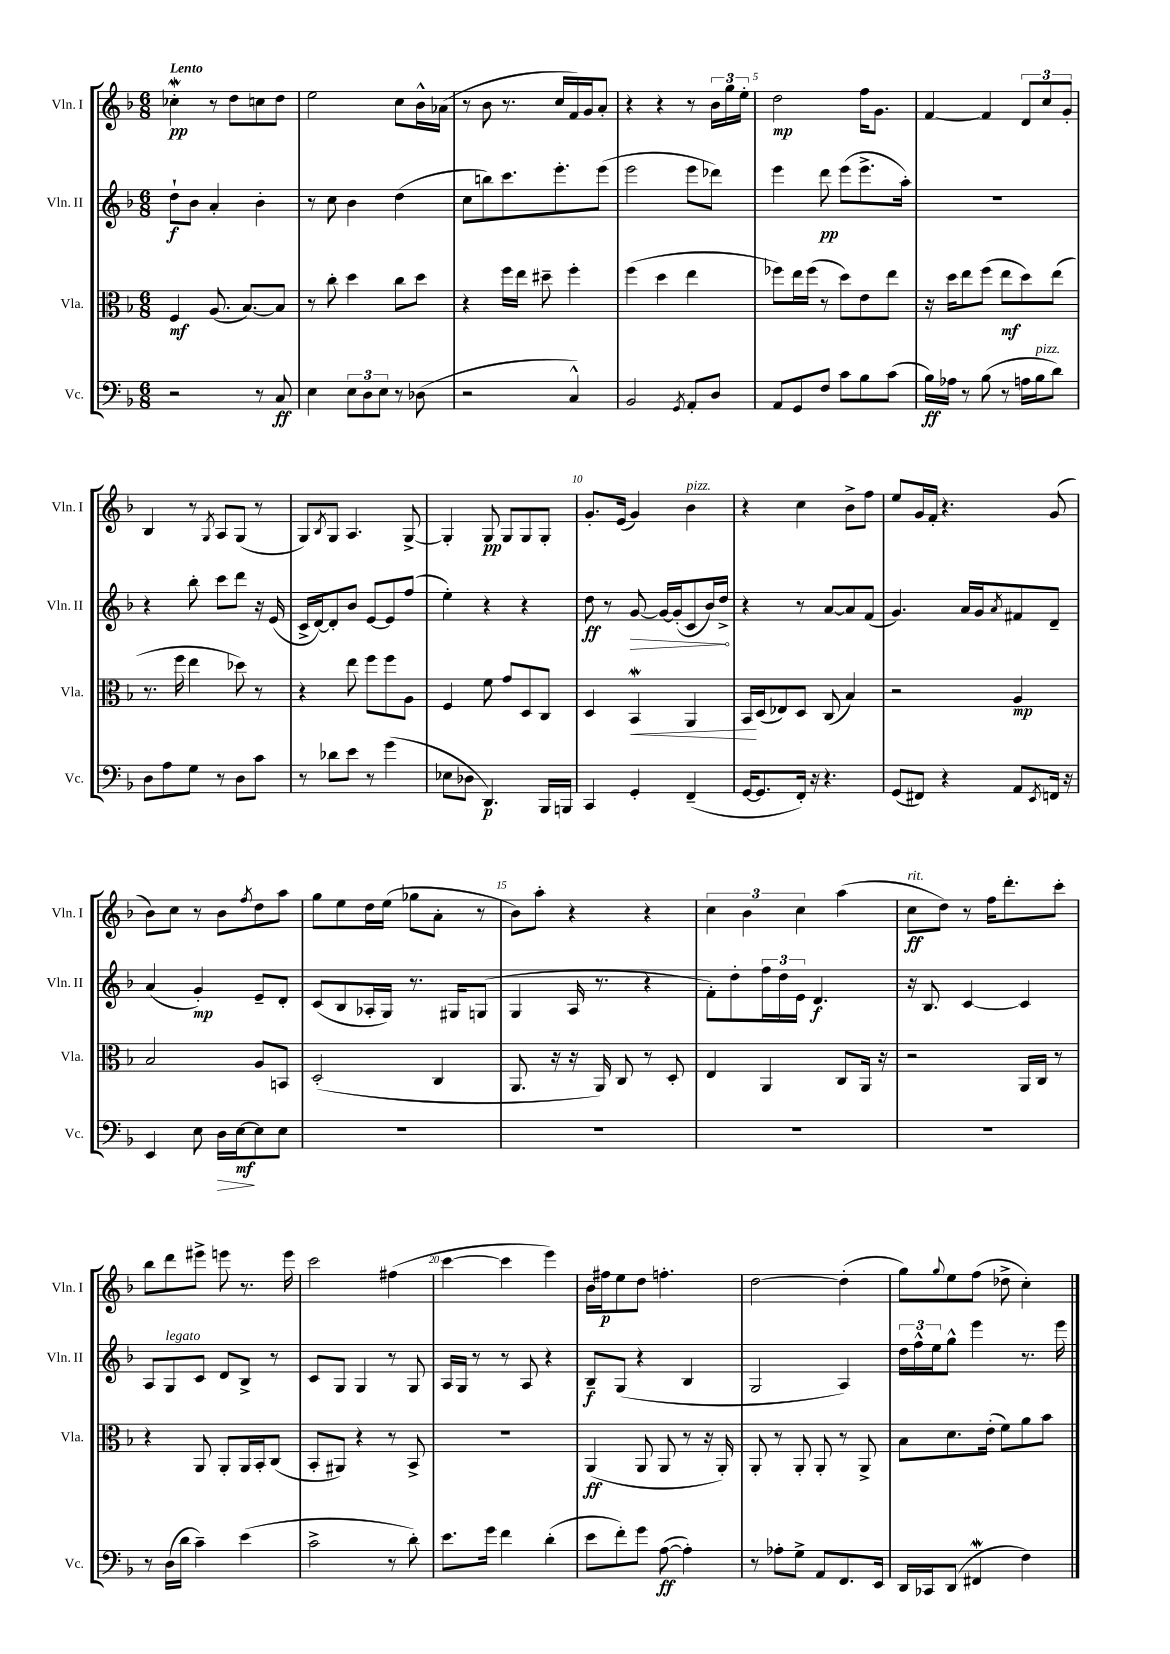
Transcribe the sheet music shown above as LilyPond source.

<<
\new StaffGroup <<
\new Staff = "s0" \with { instrumentName = "Vln. I" shortInstrumentName = "Vln. I" } {
    \clef treble \key f \major \numericTimeSignature \time 6/8 \tempo "Lento"
    ces''4-.\mordent\pp r8 d''8 c''8 d''8 |
    e''2 c''8 bes'16-^ aes'16( |
    r8 bes'8 r8. c''16 f'16) g'16 a'8-. |
    r4 r4 r8 \tuplet 3/2 { bes'16 g''16 e''16-. } |
    d''2\mp f''16 g'8. |
    f'4~ f'4 \tuplet 3/2 { d'8 c''8 g'8-. } |
    bes4 r8 \acciaccatura { g8 } a8 g8( r8 |
    g8) \acciaccatura { bes8 } g8 a4. g8~-> |
    g4-. g8\pp g8 g8 g8-. |
    g'8.-. e'16( g'4) bes'4^\markup { \italic "pizz." } |
    r4 c''4 bes'8-> f''8 |
    e''8 g'16 f'16-. r4. g'8( |
    bes'8) c''8 r8 bes'8 \acciaccatura { f''8 } d''8 a''8 |
    g''8 e''8 d''16 e''16( ges''8 a'8-. r8 |
    bes'8) a''8-. r4 r4 |
    \tuplet 3/2 { c''4 bes'4 c''4 } a''4( |
    c''8\ff^\markup { \italic "rit." } d''8) r8 f''16 d'''8.-. c'''8-. |
    bes''8 d'''8 eis'''8-> e'''8 r8. e'''16 |
    c'''2 fis''4( |
    c'''4~ c'''4 e'''4) |
    bes'16 fis''16\p e''8 d''8 f''4.-. |
    d''2~ d''4-.( |
    g''8) \appoggiatura { g''8 } e''8 f''8( des''8-> c''4-.) \bar "|." |
}
\new Staff = "s1" \with { instrumentName = "Vln. II" shortInstrumentName = "Vln. II" } {
    \clef treble \key f \major \numericTimeSignature \time 6/8
    d''8-!\f bes'8 a'4-. bes'4-. |
    r8 c''8 bes'4 d''4( |
    c''8 b''8) c'''8. e'''8.-. e'''8( |
    e'''2 e'''8 des'''8) |
    e'''4 d'''8\pp e'''8( e'''8.-> a''16-.) |
    R2. |
    r4 bes''8-. c'''8 d'''8 r16 e'16( |
    c'16-> d'16~) d'8-. bes'8 e'8~ e'8 f''8( |
    e''4-.) r4 r4 |
    d''8\ff r8 \once \override Hairpin.circled-tip = ##t g'8~\> g'16~ g'16-.( c'8 bes'16) d''16->\! |
    r4 r8 a'8~ a'8 f'8( |
    g'4.) a'16 g'16 \acciaccatura { a'8 } fis'8 d'8-- |
    a'4( g'4-.\mp) e'8-- d'8-. |
    c'8( bes8 aes16-. g16) r8. gis16 g8( |
    g4 a16 r8. r4 |
    f'8-.) d''8-. \tuplet 3/2 { f''16 d''16 e'16 } d'4.\f |
    r16 bes8. c'4~ c'4 |
    a8 g8^\markup { \italic "legato" } c'8 d'8 bes8-> r8 |
    c'8 g8 g4 r8 g8 |
    a16 g16 r8 r8 a8 r4 |
    bes8--\f g8( r4 bes4 |
    g2 a4) |
    \tuplet 3/2 { d''16 f''16-^ e''16 } g''8-^ e'''4 r8. e'''16 \bar "|." |
}
\new Staff = "s2" \with { instrumentName = "Vla." shortInstrumentName = "Vla." } {
    \clef alto \key f \major \numericTimeSignature \time 6/8
    f4\mf a8.( bes8.~) bes8 |
    r8 c''8-. d''4 c''8 d''8 |
    r4 f''16 e''16 dis''8-- f''4-. |
    f''4( d''4 e''4 |
    fes''8) e''16 fes''16( r8 d''8) e'8 e''8 |
    r16 d''16 e''8 f''8( e''8\mf d''8) e''8( |
    r8. f''16 e''4 des''8) r8 |
    r4 e''8 f''8 f''8 a8 |
    f4 f'8 g'8 d8 c8 |
    d4 bes,4\mordent\< a,4 |
    bes,16\! d16( ees8) d8 c8( bes4) |
    r2 a4\mp |
    bes2 a8 b,8 |
    d2-.( c4 |
    a,8. r16 r16 a,16) c8 r8 d8-. |
    e4 a,4 c8 a,16 r16 |
    r2 a,16 c16 r8 |
    r4 a,8 a,8-. a,16 bes,16-. c8( |
    bes,8-. ais,8) r4 r8 bes,8-> |
    R2. |
    a,4\ff( a,8 a,8 r8 r16 a,16-.) |
    a,8-. r8 a,8-. a,8-. r8 a,8-> |
    bes8 d'8. e'16-.( f'8) a'8 bes'8 \bar "|." |
}
\new Staff = "s3" \with { instrumentName = "Vc." shortInstrumentName = "Vc." } {
    \clef bass \key f \major \numericTimeSignature \time 6/8
    r2 r8 c8\ff |
    e4 \tuplet 3/2 { e8 d8 e8 } r8 des8( |
    r2 c4-^) |
    bes,2 \acciaccatura { g,8 } a,8-. d8 |
    a,8 g,8 f8 c'8 bes8 c'8( |
    bes16\ff) aes16 r8 bes8( r8 a16 bes16^\markup { \italic "pizz." } d'8) |
    d8 a8 g8 r8 d8 c'8 |
    r8 des'8 e'8 r8 g'4( |
    ees8 des8 d,4.\p) bes,,16 b,,16 |
    c,4 g,4-. f,4--( |
    g,16~ g,8. f,16-.) r16 r4. |
    g,8( fis,8) r4 a,8 \acciaccatura { e,8 } f,16 r16 |
    e,4 e8 d16\> e16~\mf\! e8 e8 |
    R2. |
    R2. |
    R2. |
    R2. |
    r8 d16( d'16 c'4--) e'4( |
    c'2-> r8 d'8-.) |
    e'8. g'16 f'4 d'4-.( |
    e'8 f'8-.) g'8 a8~\ff( a4-.) |
    r8 aes8-. g8-> a,8 f,8. e,16 |
    d,16 ces,16 d,8( fis,4\mordent f4) \bar "|." |
}
>>
>>
\layout { \context { \Score \override BarNumber.break-visibility = ##(#f #t #t) barNumberVisibility = #(every-nth-bar-number-visible 5) } }
